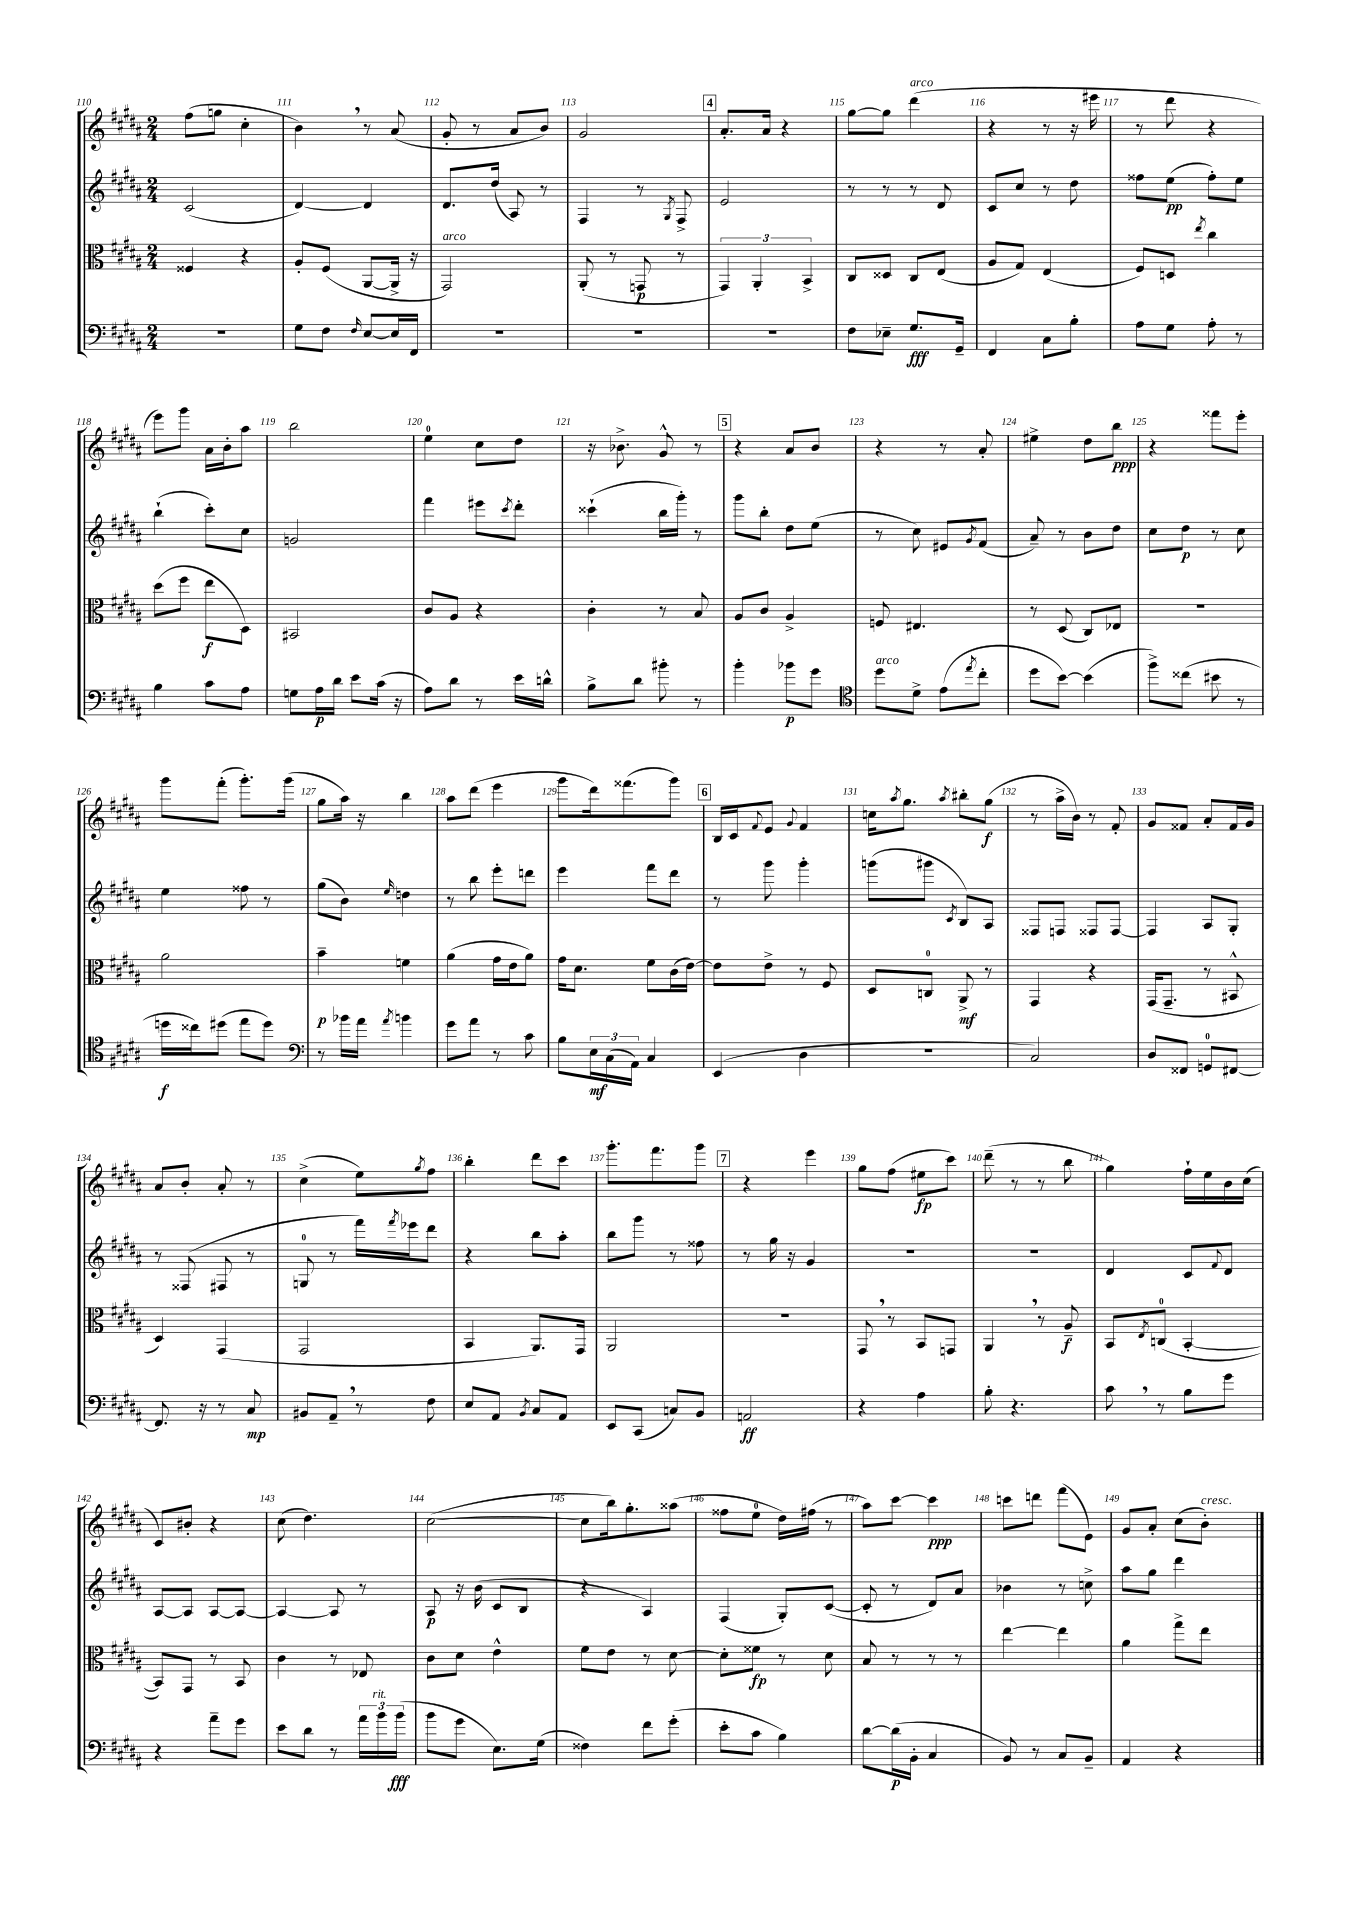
<<
\new StaffGroup <<
\new Staff = "s0" {
    \clef treble \key b \major \numericTimeSignature \time 2/4
    fis''8( g''8 cis''4-. |
    b'4) \breathe r8 ais'8( |
    gis'8-. r8 ais'8 b'8) |
    gis'2 |
    \mark \markup { \box "4" } ais'8.-. ais'16 r4 |
    gis''8~ gis''8 dis'''4^\markup { \italic "arco" }( |
    r4 r8 r16 eis'''16 |
    r8 dis'''8 r4 |
    e'''8) gis'''8 ais'16 b'16-. ais''8 |
    b''2 |
    e''4-0 cis''8 dis''8 |
    r16 bes'8.-> gis'8-^ r8 |
    \mark \markup { \box "5" } r4 ais'8 b'8 |
    r4 r8 ais'8-. |
    eis''4-> dis''8 b''8\ppp |
    r4 fisis'''8 e'''8-. |
    gis'''8 fis'''8-.( gis'''8.-.) gis'''16( |
    gis''8 ais''16) r16 b''4 |
    ais''8 dis'''8( e'''4 |
    gis'''8 dis'''16) fisis'''8.( gis'''8) |
    \mark \markup { \box "6" } b16 cis'16 \appoggiatura { fis'8 } e'8 \appoggiatura { gis'8 } fis'4 |
    c''16 \acciaccatura { ais''8 } gis''8. \acciaccatura { ais''8 } bis''8-. gis''8\f( |
    r8 ais''16-> b'16) r8 fis'8-. |
    gis'8 fisis'8 ais'8-. fisis'16 gis'16 |
    ais'8 b'8-. ais'8-. r8 |
    cis''4->( e''8) \acciaccatura { gis''8 } fis''8 |
    b''4-. dis'''8 cis'''8 |
    gis'''8.-. fis'''8. gis'''8 |
    \mark \markup { \box "7" } r4 e'''4 |
    gis''8 fis''8( eis''8\fp cis'''8) |
    dis'''8--( r8 r8 b''8 |
    gis''4) fis''16-! e''16 b'16 cis''16( |
    cis'8) bis'8-. r4 |
    cis''8( dis''4.) |
    cis''2~( |
    cis''8 b''16) gis''8.-. aisis''8( |
    fisis''8 e''8-0 dis''16) fis''16( r8 |
    ais''8) cis'''8~ cis'''4\ppp |
    c'''8 d'''8 fis'''8( e'8) |
    gis'8 ais'8-. cis''8( b'8-.^\markup { \italic "cresc." }) \bar "|." |
}
\new Staff = "s1" {
    \clef treble \key b \major \numericTimeSignature \time 2/4
    cis'2( |
    dis'4~) dis'4 |
    dis'8. dis''16( ais8) r8 |
    fis4 r8 \acciaccatura { gis8 } fis8-> |
    \mark \markup { \box "4" } e'2 |
    r8 r8 r8 dis'8 |
    cis'8 cis''8 r8 dis''8 |
    fisis''8 e''8\pp( fisis''8-.) e''8 |
    b''4-!( cis'''8-.) cis''8 |
    g'2 |
    fis'''4 eis'''8 \acciaccatura { cis'''8 } dis'''8-. |
    cisis'''4-!( b''16 gis'''16-.) r8 |
    \mark \markup { \box "5" } gis'''8 b''8-. dis''8 e''8( |
    r8 cis''8) eis'8 \acciaccatura { gis'8 } fis'8( |
    ais'8--) r8 b'8 dis''8 |
    cis''8 dis''8\p r8 cis''8 |
    e''4 fisis''8 r8 |
    gis''8( b'8) \grace { e''16 } d''4 |
    r8 b''8 e'''8-. d'''8 |
    e'''4 fis'''8 dis'''8 |
    \mark \markup { \box "6" } r8 gis'''8 gis'''4-. |
    g'''8( gis'''8 \acciaccatura { cis'8 } b8) ais8 |
    fisis8 f8 fisis8 fisis8~ |
    fisis4 ais8 gis8-. |
    r8 fisis8( fis8 r8 |
    g8-0 r8 fis'''16) \acciaccatura { fis'''8 } ees'''16 dis'''8 |
    r4 b''8 ais''8-. |
    b''8 gis'''8 r8 fisis''8 |
    \mark \markup { \box "7" } r8 gis''16 r16 gis'4 |
    R2 |
    R2 |
    dis'4 cis'8 \appoggiatura { fis'8 } dis'8 |
    ais8~ ais8 ais8~ ais8~ |
    ais4~ ais8 r8 |
    ais8\p r16 b'16( cis'8 b8 |
    r4 ais4) |
    fis4( gis8-.) cis'8~( |
    cis'8-. r8 dis'8) ais'8 |
    bes'4 r8 c''8-> |
    ais''8 gis''8 dis'''4 \bar "|." |
}
\new Staff = "s2" {
    \clef alto \key b \major \numericTimeSignature \time 2/4
    fisis4 r4 |
    ais8-. fis8( ais,8~ ais,16-> r16 |
    gis,2^\markup { \italic "arco" }) |
    ais,8-.( r8 g,8\p r8 |
    \mark \markup { \box "4" } \tuplet 3/2 { gis,4) ais,4-. b,4-> } |
    cis8 disis8 cis8 e8( |
    ais8 gis8) e4( |
    fis8) d8 \acciaccatura { e''8 } cis''4 |
    dis''8( fis''8 e''8\f dis8) |
    bis,2 |
    cis'8 ais8 r4 |
    cis'4-. r8 b8 |
    \mark \markup { \box "5" } ais8 cis'8 ais4-> |
    f8 eis4. |
    r8 dis8( cis8) ees8 |
    r2 |
    ais'2 |
    b'4--\p f'4 |
    ais'4( gis'16 e'16 ais'8) |
    gis'16 dis'8. fis'8 cis'16( e'16~) |
    \mark \markup { \box "6" } e'8 e'8-> r8 fis8 |
    dis8 c8-0 ais,8->\mf r8 |
    gis,4 r4 |
    gis,16( gis,8.-- r8 bis,8-^ |
    dis4) gis,4( |
    gis,2 |
    b,4 ais,8.) gis,16 |
    ais,2 |
    \mark \markup { \box "7" } R2 |
    gis,8 \breathe r8 b,8 g,8 |
    ais,4 \breathe r8 ais8--\f |
    b,8 \acciaccatura { e8 } c8-0( b,4~-. |
    b,8) gis,8 r8 b,8 |
    cis'4 r8 ees8 |
    cis'8 dis'8 e'4-^ |
    fis'8 e'8 r8 dis'8~ |
    dis'8-. fisis'8\fp r8 dis'8 |
    b8 r8 r8 r8 |
    e''4~ e''4 |
    ais'4 gis''8-> e''8 \bar "|." |
}
\new Staff = "s3" {
    \clef bass \key b \major \numericTimeSignature \time 2/4
    r2 |
    gis8 fis8 \grace { fis16 } e8~ e16 fis,16 |
    r2 |
    R2 |
    \mark \markup { \box "4" } R2 |
    fis8 ees8-- gis8.\fff gis,16-- |
    fis,4 cis8 b8-. |
    ais8 gis8 ais8-. r8 |
    b4 cis'8 ais8 |
    g8 ais16\p dis'16 e'8 cis'16( r16 |
    ais8) dis'8 r8 e'16 d'16-^ |
    b8-> dis'8 bis'8-. r8 |
    \mark \markup { \box "5" } b'4-. bes'8\p gis'8 |
    \clef tenor dis''8^\markup { \italic "arco" } dis'8-> e'8( \acciaccatura { e''8 } cis''8-. |
    dis''8 b'8~) b'4( |
    fis''8->) cisis''8( bis'8 r8 |
    d''16\f cisis''16) dis''8( e''8 dis''8) |
    \clef bass r8 bes'16 ais'16 \acciaccatura { ais'8 } b'4 |
    gis'8 ais'8 r8 cis'8 |
    b8 \tuplet 3/2 { e16\mf cis16( ais,16) } cis4 |
    \mark \markup { \box "6" } e,4( dis4 |
    R2 |
    cis2) |
    dis8 fisis,8 g,8-0 fis,8~ |
    fis,8. r16 r8 cis8\mp |
    bis,8 ais,8-- \breathe r8 fis8 |
    e8 ais,8 \acciaccatura { b,8 } cis8 ais,8 |
    e,8 cis,8( c8) b,8 |
    \mark \markup { \box "7" } a,2\ff |
    r4 ais4 |
    b8-. r4. |
    cis'8 \breathe r8 b8 gis'8 |
    r4 ais'8-- gis'8 |
    e'8 dis'8 r8 \tuplet 3/2 { ais'16 b'16^\markup { \italic "rit." } b'16\fff( } |
    b'8 gis'8 e8.) gis16( |
    fisis4) fis'8 gis'8-.( |
    e'8-. cis'8 b4) |
    dis'8~ dis'16\p( b,16-. cis4 |
    b,8) r8 cis8 b,8-- |
    ais,4 r4 \bar "|." |
}
>>
>>
\layout { \context { \Score currentBarNumber = #110 \override BarNumber.break-visibility = ##(#f #t #t) barNumberVisibility = #all-bar-numbers-visible } }
